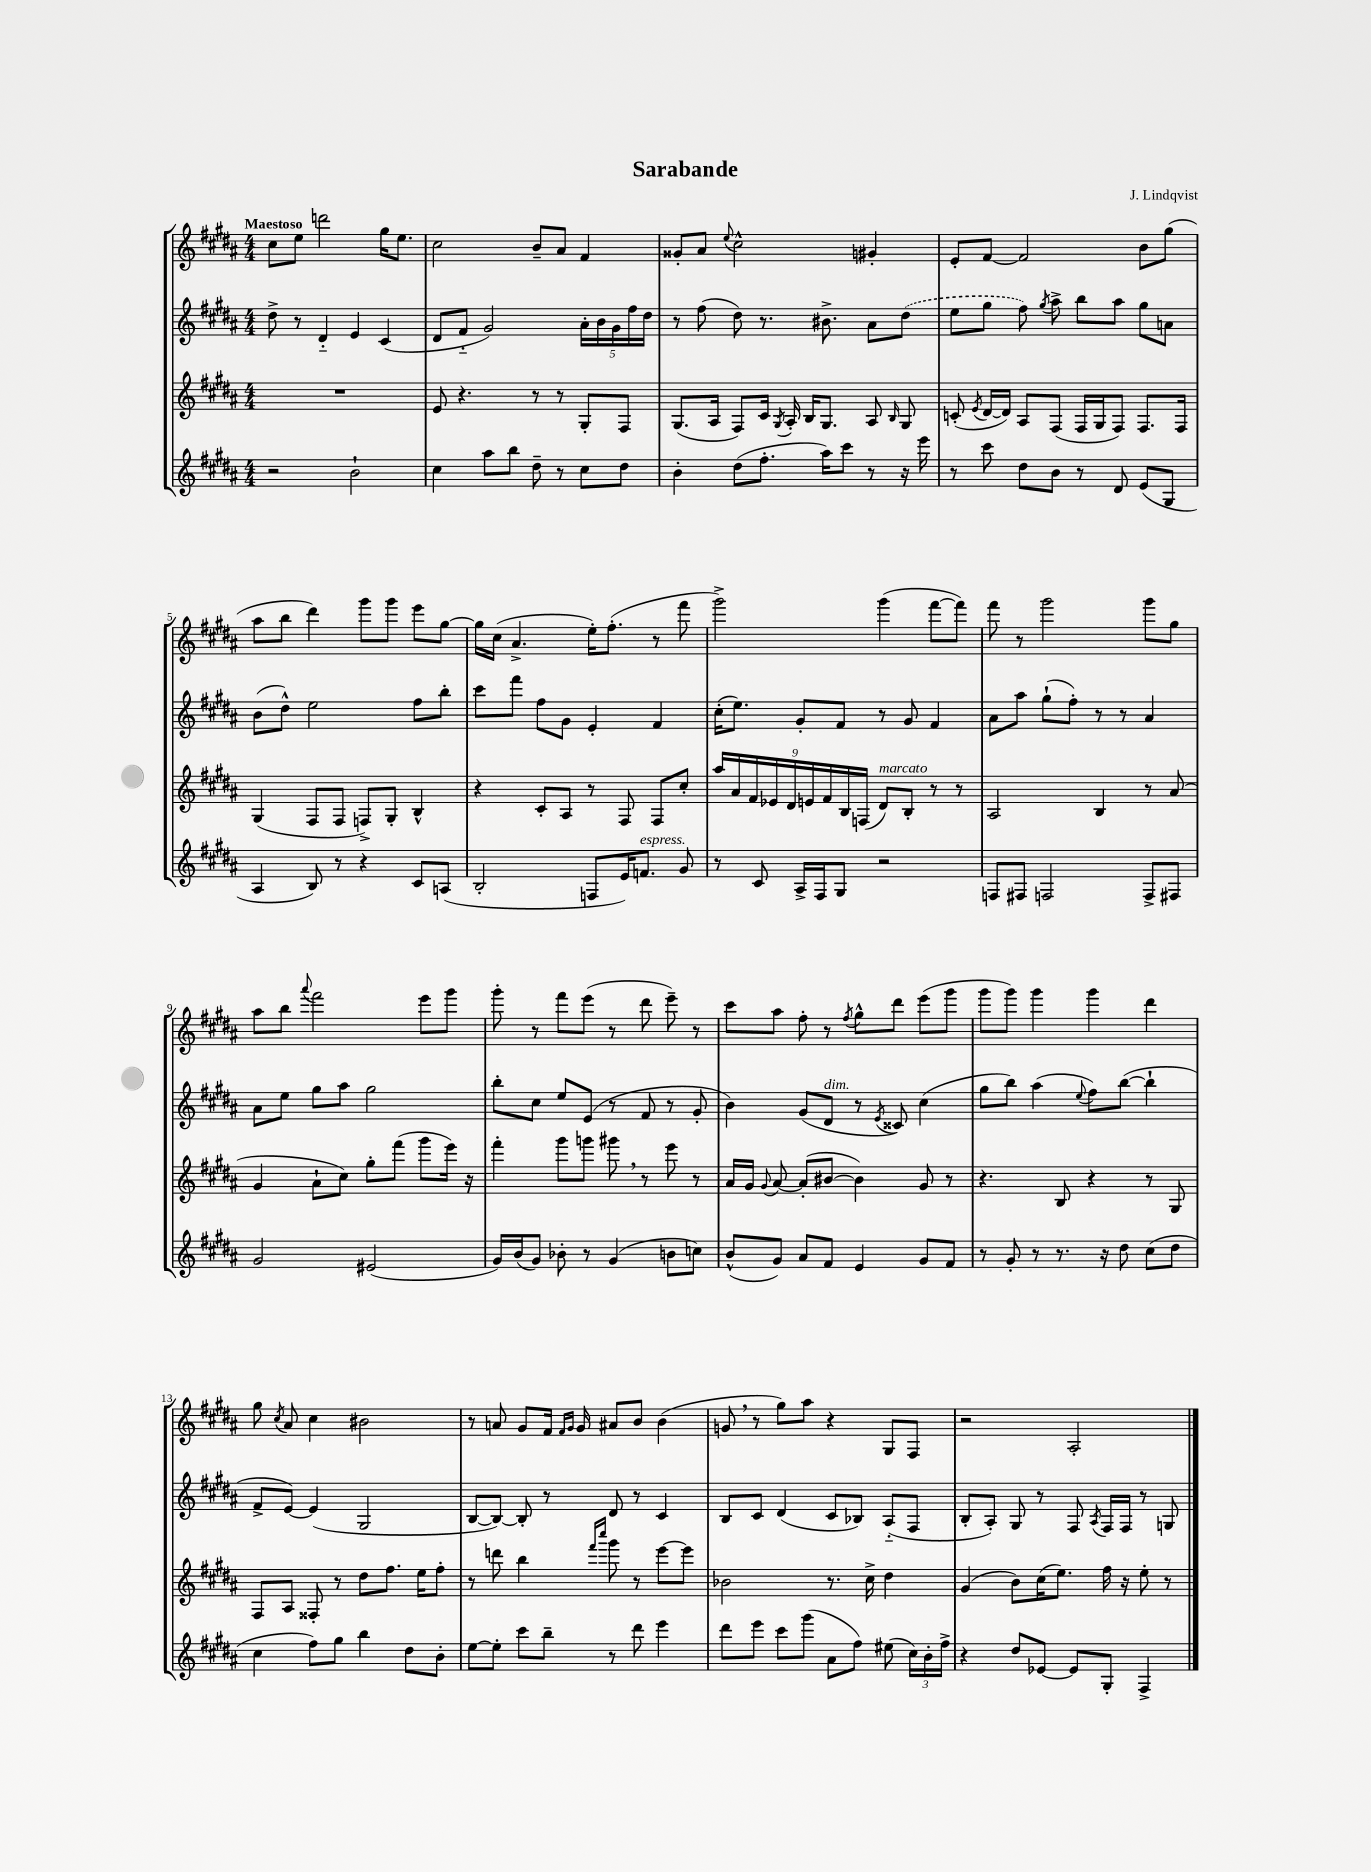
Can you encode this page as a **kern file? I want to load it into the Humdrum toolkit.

**kern	**kern	**kern	**kern
*staff4	*staff3	*staff2	*staff1
*clefG2	*clefG2	*clefG2	*clefG2
*k[f#c#g#d#a#]	*k[f#c#g#d#a#]	*k[f#c#g#d#a#]	*k[f#c#g#d#a#]
*M4/4	*M4/4	*M4/4	*M4/4
2r	1r	8dd#^\	8cc#\L
.	.	8r	8ee\J
.	.	4d#'~/	2ddd\
2b`\	.	4e/	.
.	.	(4c#/	16gg#\LK
.	.	.	8.ee\J
=	=	=	=
4cc#\	8e/	8d#/L	2cc#\
.	4.r	8f#'~/J	.
8aa#\L	.	2g#/)	.
8bb\J	.	.	.
8dd#~\	8r	.	8b~/L
8r	8r	.	8a#/J
8cc#\L	8G#'/L	20a#'\LL	4f#/
.	.	20b\	.
.	.	20g#\	.
8dd#\J	8F#/J	.	.
.	.	20ff#\	.
.	.	20dd#\JJ	.
=	=	=	=
4b'\	(8.G#/L	8r	8g##'/L
.	.	(8ff#\	8a#/J
.	16A#/Jk	.	.
.	.	.	8qqee/
(8dd#\L	8F#/L)	8dd#\)	2cc#^^\
8.ff#'\J	16c#/Jk	8.r	.
.	8qG#/	.	.
.	16A#'/	.	.
.	16B/LK	.	.
16aa#\LK)	8.G#/J	8.b#^\	.
8ccc#\J	.	.	.
8r	8A#/	8a#\L	4g#'/
.	16qqB/	.	.
16r	8G#/	(8dd#\J	.
16eee\	.	.	.
=	=	=	=
8r	(8c'/	8ee\L	8e'/L
.	8qe/	.	.
8ccc#\	[16d#/LL	8gg#\J	[8f#/J
.	16d#/]JJ)	.	.
8dd#\L	8A#/L	8ff#\)	2f#/]
.	.	8qgg#/	.
8b\J	(8F#/J	8aa#^\	.
8r	16F#/LL	8bb\L	.
.	16G#/J	.	.
8d#/	8F#/J)	8aa#\J	.
(8e/L	8.F#/L	8gg#\L	8b\L
8G#/J	.	8a\J	(8gg#\J
.	16F#/Jk	.	.
=	=	=	=
4A#/	(4G#/	(8b\L	8aa#\L
.	.	8dd#^^\J)	8bb\J
8B/)	8F#/L	2ee\	4ddd#\)
8r	8F#/J	.	.
4r	8F^/L)	.	8ggg#\L
.	8G#'/J	.	8ggg#\J
8c#/L	4B^^/	8ff#\L	8eee\L
(8A/J	.	8bb'\J	[8gg#\J
=	=	=	=
2B'/	4r	8ccc#\L	16gg#\]LL
.	.	.	(16cc#\JJ
.	.	8fff#\J	4.a#^/
.	8c#'/L	8ff#\L	.
.	8A#/J	8g#\J	.
8F/L	8r	4e'/	16ee'\LK)
.	.	.	(8.ff#'\J
16e/K)	8F#/	.	.
8.f/J	.	.	.
.	8F#/L	4f#/	8r
8g#/	8cc#'/J	.	8fff#\
=	=	=	=
8r	18aa#/LL	(16cc#'\LK	2ggg#^\)
.	18a#/	.	.
.	.	8.ee\J)	.
.	18f#/	.	.
8c#/	.	.	.
.	18e-/	.	.
.	18d#/	.	.
16A#^/LL	.	8g#'/L	.
.	18e/	.	.
16F#/J	.	.	.
.	18f#/	.	.
8G#/J	.	8f#/J	.
.	18B/	.	.
.	(18F/JJ	.	.
2r	8d#/L)	8r	(4ggg#\
.	8B'/J	8g#/	.
.	8r	4f#/	[8fff#\L
.	8r	.	8fff#\]J)
=	=	=	=
8F/L	2A#/	8a#\L	8fff#\
8F#/J	.	8aa#\J	8r
2F/	.	(8gg#`\L	2ggg#\
.	.	8ff#'\J)	.
.	4B/	8r	.
.	.	8r	.
8F^/L	8r	4a#/	8ggg#\L
8F#/J	(8a#/	.	8gg#\J
=	=	=	=
2g#/	4g#/	8a#\L	8aa#\L
.	.	8ee\J	8bb\J
.	.	.	8qqaaa#/
.	8a#`\L	8gg#\L	2fff#\
.	8cc#\J)	8aa#\J	.
(2e#/	8gg#'\L	2gg#\	.
.	(8fff#\J	.	.
.	8ggg#\L	.	8eee\L
.	16eee\Jk)	.	8ggg#\J
.	16r	.	.
=	=	=	=
16g#/LL)	4fff#'\	8bb'\L	8ggg#'\
(16b/J	.	.	.
8g#/J)	.	8cc#\J	8r
8b-'\	8ggg#\L	8ee/L	8fff#\L
8r	8ggg\J	(8e/J	(8eee\J
(4g#/	8ggg#\	8r	8r
.	8r	8f#/	8ddd#\
8b\L	8eee\	8r	8eee~\)
8cc\J)	8r	8g#'/	8r
=	=	=	=
(8b^^/L	16a#/LL	4b\)	8ccc#\L
.	16g#/JJ	.	.
.	8qqg#/	.	.
8g#/J)	[8a#/	.	8aa#\J
8a#/L	(8a#'/]L	(8g#/L	8ff#'\
8f#/J	[8b#/J	8d#/J	8r
.	.	.	8qff#/
4e/	4b#\])	8r	8gg#^^\L
.	.	8qe/	.
.	.	8c##/)	8ddd#\J
8g#/L	8g#/	(4cc#\	(8eee\L
8f#/J	8r	.	8ggg#\J
=	=	=	=
8r	4.r	8gg#\L	8ggg#\L
8g#'/	.	8bb\J)	8ggg#\J)
8r	.	(4aa#\	4ggg#\
8.r	8B/	.	.
.	.	8qqee/	.
.	4r	8ff#\L)	4ggg#\
16r	.	.	.
8dd#\	.	([8bb\J	.
(8cc#\L	8r	4bb`\]	4ddd#\
8dd#\J	8G#/	.	.
=	=	=	=
4cc#\	8F#/L	8f#^/L	8gg#\
.	.	.	8qcc#/
.	8A#/J	[8e/J)	8a#/
8ff#\L)	8F##'/	(4e/]	4cc#\
8gg#\J	8r	.	.
4bb\	8dd#\L	2G#/	2b#\
.	8.ff#\J	.	.
8dd#\L	.	.	.
.	16ee\LK	.	.
8b'\J	8ff#'\J	.	.
=	=	=	=
[8ee\L	8r	[8B/L	8r
8ee'\]J	8ddd\	8B/_J)	8a/
8ccc#\L	4bb\	8B'/]	8g#/L
8bb~\J	.	8r	16f#/Jk
.	.	.	16qqf#/LL
.	.	.	16qqg#/JJ
.	.	.	16g#/
.	16qqfff#/LL	.	.
.	16qqcccc#/JJ	.	.
8r	8ggg#\	8d#/	8a#/L
8ddd#\	8r	8r	8b/J
4eee\	[8eee\L	4c#/	(4b\
.	8eee\]J	.	.
=	=	=	=
8ddd#\L	2b-\	8B/L	8g/
8eee\J	.	8c#/J	8r
8ccc#\L	.	(4d#/	8gg#\L)
(8ggg#\J	.	.	8aa#\J
8a#\L	8.r	8c#/L	4r
8ff#\J)	.	8B-/J)	.
.	16cc#^\	.	.
(8ee#\	4dd#\	(8A#'~/L	8G#/L
24cc#\LL)	.	8F#/J	8F#/J
24b'\	.	.	.
24ff#^\JJ	.	.	.
=	=	=	=
4r	(4g#/	8B'/L	2r
.	.	8A#'/J)	.
8dd#/L	8b\L)	8G#/	.
[8e-/J	(16cc#\K	8r	.
.	8.ee\J)	.	.
8e-/]L	.	8F#/	2A#'/
.	.	8qA#/	.
8G#'/J	16ff#\	16F#/LL	.
.	16r	16F#/JJ	.
4F#^/	8ee'\	8r	.
.	8r	8G/	.
==	==	==	==
*-	*-	*-	*-
